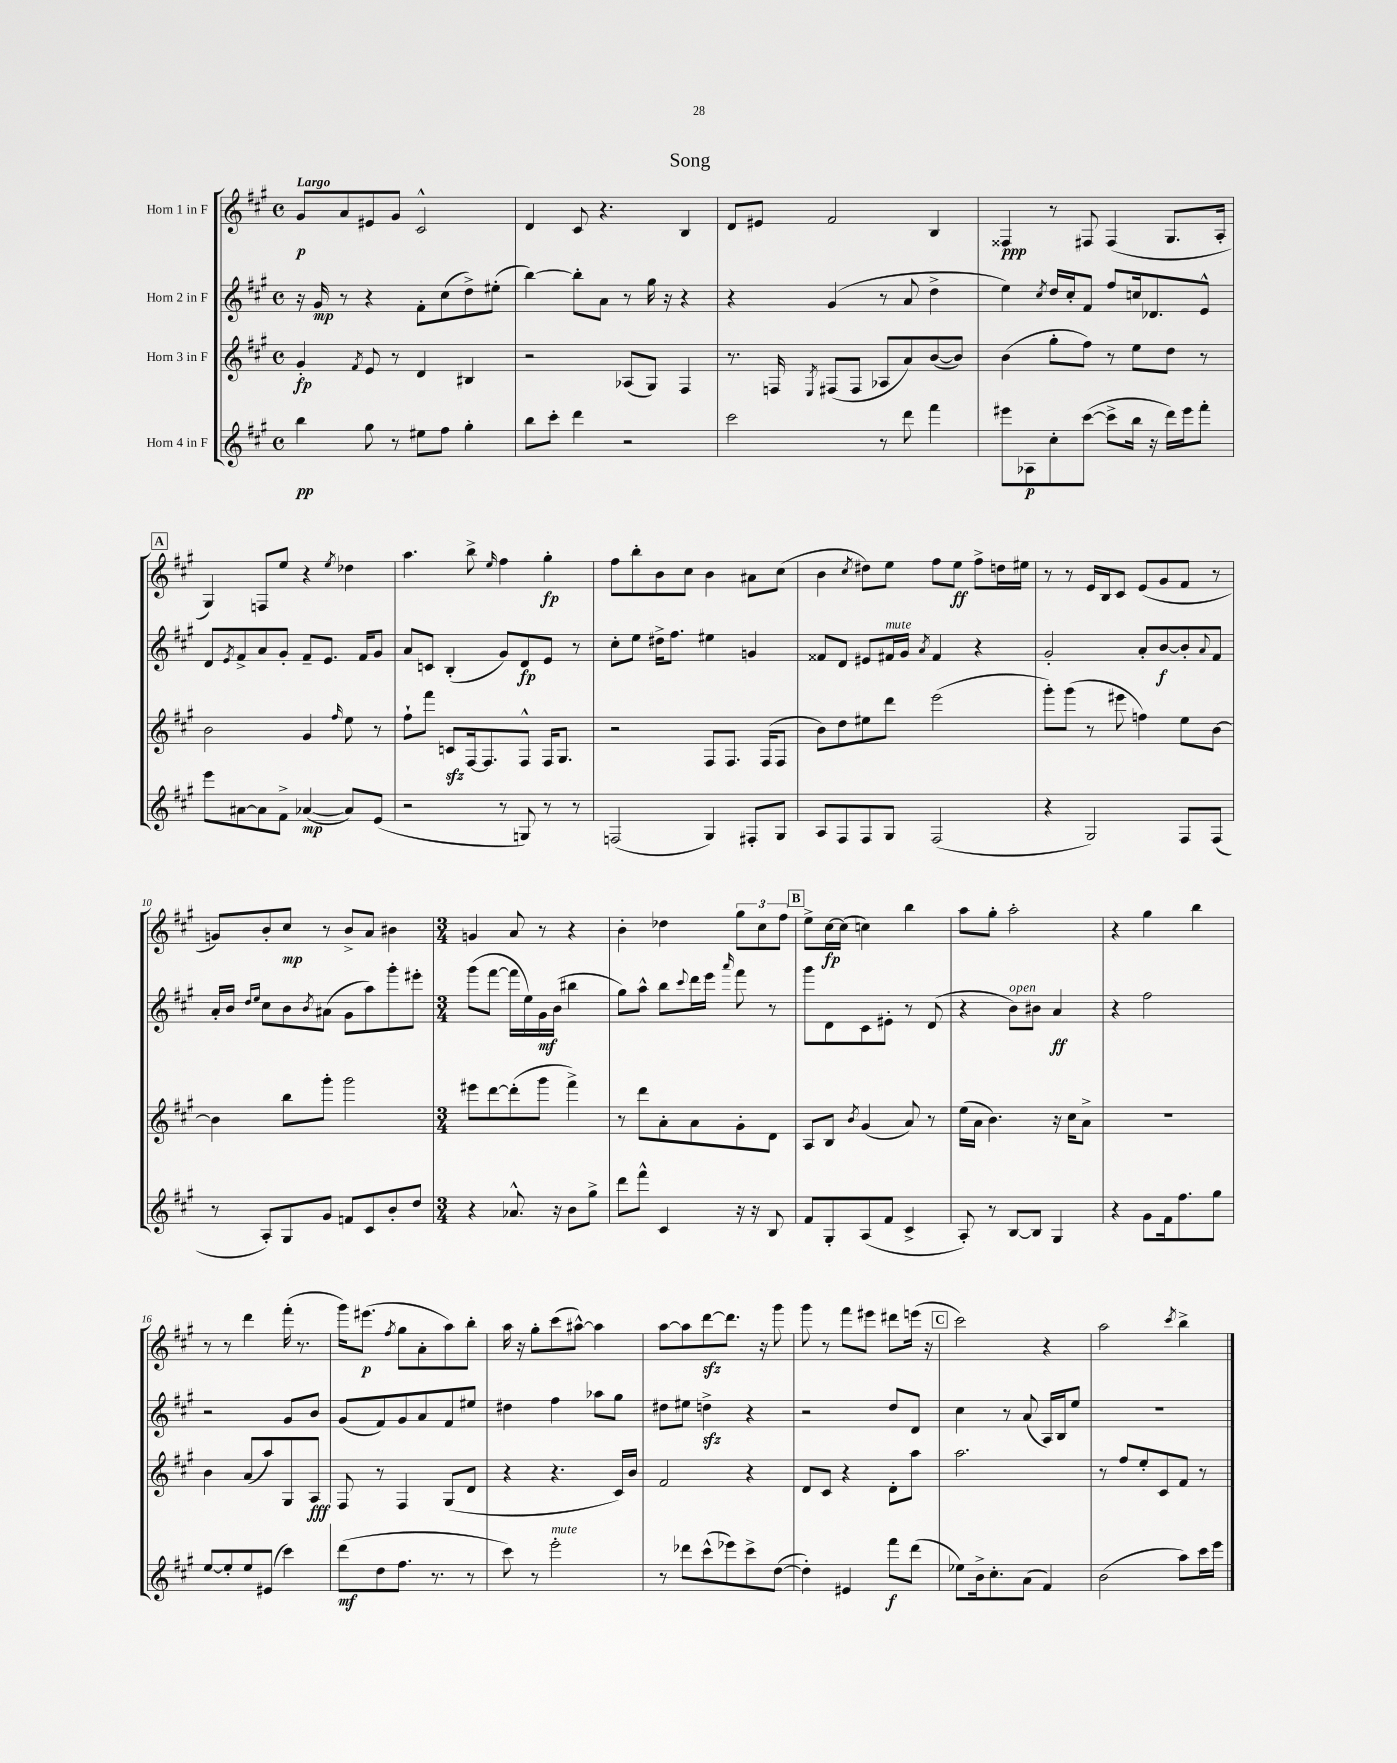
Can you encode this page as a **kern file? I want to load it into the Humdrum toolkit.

**kern	**dynam	**kern	**dynam	**kern	**dynam	**kern	**dynam
*part4	*part4	*part3	*part3	*part2	*part2	*part1	*part1
*staff4	*staff4	*staff3	*staff3	*staff2	*staff2	*staff1	*staff1
*I"Horn 4 in F	*	*I"Horn 3 in F	*	*I"Horn 2 in F	*	*I"Horn 1 in F	*
*clefG2	*	*clefG2	*	*clefG2	*	*clefG2	*
*k[f#c#g#]	*	*k[f#c#g#]	*	*k[f#c#g#]	*	*k[f#c#g#]	*
*M4/4	*	*M4/4	*	*M4/4	*	*M4/4	*
*met(c)	*	*met(c)	*	*met(c)	*	*met(c)	*
=1	=1	=1	=1	=1	=1	=1	=1
!	!	!	!	!	!	!LO:TX:a:B:t=Largo	!
4bb\	pp	4g#'/	fp	16r	.	8g#/L	p
.	.	.	.	16g#/	mp	.	.
.	.	.	.	8r	.	8a/	.
.	.	8qf#/	.	.	.	.	.
8gg#\	.	8e/	.	4r	.	8e#X/	.
8r	.	8r	.	.	.	8g#/J	.
8ee#X\L	.	4d/	.	8f#'\L	.	2c#^^/	.
8ff#\J	.	.	.	(8cc#\	.	.	.
4gg#'\	.	4B#X/	.	8dd^\)	.	.	.
.	.	.	.	(8ee#X'\J	.	.	.
=2	=2	=2	=2	=2	=2	=2	=2
8bb\L	.	2r	.	[4bb\)	.	4d/	.
8ccc#'\J	.	.	.	.	.	.	.
4ddd\	.	.	.	8bb'\L]	.	8c#/	.
.	.	.	.	8a\J	.	4.r	.
2r	.	(8A-X/L	.	8r	.	.	.
.	.	8G#/J)	.	16gg#\	.	.	.
.	.	.	.	16r	.	.	.
.	.	4F#/	.	4r	.	4B/	.
=3	=3	=3	=3	=3	=3	=3	=3
2ccc#\	.	8.r	.	4r	.	8d/L	.
.	.	.	.	.	.	8e#X/J	.
.	.	16Fn/	.	.	.	.	.
.	.	8qE/	.	.	.	.	.
.	.	(8F#X/L	.	(4g#/	.	2f#/	.
.	.	8F#/J	.	.	.	.	.
8r	.	8A-X/L	.	8r	.	.	.
8ddd\	.	8a/)	.	8a/	.	.	.
4fff#\	.	([8b/	.	4dd^\	.	4B/	.
.	.	8b/J])	.	.	.	.	.
=4	=4	=4	=4	=4	=4	=4	=4
8eee#X\L	.	(4b\	.	4ee\)	.	4F##X/	ppp
8A-X\	p	.	.	.	.	.	.
.	.	.	.	8qcc#/	.	.	.
8cc#'\	.	8gg#'\L	.	16dd/LL	.	8r	.
.	.	.	.	16cc#'/J	.	.	.
([8ccc#\J	.	8ff#\J)	.	8f#/J	.	8F#X/	.
8ccc#^\L]	.	8r	.	8ff#/L	.	(4F#/	.
16bb\Jk	.	8ee\L	.	16ccn/k	.	.	.
16r	.	.	.	8.d-X/	.	.	.
16ddd\LL)	.	8dd\J	.	.	.	8.G#/L	.
16eee#\J	.	.	.	.	.	.	.
8fff#'\J	.	8r	.	8e^^/J	.	.	.
.	.	.	.	.	.	16A'/Jk	.
!!LO:LB:g=z
!!LO:REH:place=s1:t=A
=5	=5	=5	=5	=5	=5	=5	=5
8eee\L	.	2b\	.	8d/L	.	4G#/)	.
.	.	.	.	8qe/	.	.	.
[8a#X\	.	.	.	8f#^/	.	.	.
8a#\]	.	.	.	8a/	.	8Fn/L	.
8f#^\J	.	.	.	8g#'/J	.	8ee/J	.
([4a-X/	mp	4g#/	.	8f#~/L	.	4r	.
.	.	.	.	8.e/J	.	.	.
.	.	16qqff#/	.	.	.	8qee/	.
8a-/L])	.	8ee\	.	.	.	4dd-X\	.
.	.	.	.	16f#/KL	.	.	.
(8e/J	.	8r	.	8g#/J	.	.	.
=6	=6	=6	=6	=6	=6	=6	=6
2r	.	8ff#`\L	.	8a/L	.	4.aa\	.
.	.	8fff#\J	.	8cn/J	.	.	.
.	.	8cnzz/L	.	(4B'/	.	.	.
.	.	[16F#/k	.	.	.	8bb^\	.
.	.	8.F#/]	.	.	.	.	.
.	.	.	.	.	.	16qqee/	.
8r	.	.	.	8g#/L)	.	4ff#\	.
8Gn/)	.	8F#^^/J	.	8d/	fp	.	.
8r	.	16F#/KL	.	8e/J	.	4gg#'\	fp
.	.	8.G#/J	.	.	.	.	.
8r	.	.	.	8r	.	.	.
=7	=7	=7	=7	=7	=7	=7	=7
(2Fn/	.	2r	.	8cc#'\L	.	8ff#\L	.
.	.	.	.	8ee\J	.	8bb'\	.
.	.	.	.	16dd#X^\KL	.	8b\	.
.	.	.	.	8.ff#\J	.	.	.
.	.	.	.	.	.	8cc#\J	.
4G#/)	.	8F#/L	.	4ee#X\	.	4b\	.
.	.	8.F#/J	.	.	.	.	.
8F#X'/L	.	.	.	4gn/	.	8a#X\L	.
.	.	(16F#/KL	.	.	.	.	.
8G#/J	.	8F#/J	.	.	.	(8cc#\J	.
=8	=8	=8	=8	=8	=8	=8	=8
8A/L	.	8b\L)	.	8f##X/L	.	4b\	.
8F#/	.	8dd\	.	8d/J	.	.	.
.	.	.	.	.	.	8qcc#/	.
8F#/	.	8ee#X\	.	8e#X/L	.	8dd#X\L)	.
!	!	!	!	!LO:TX:a:i:t=mute	!	!	!
8G#/J	.	8ddd\J	.	16f#X/L	.	8ee\J	.
.	.	.	.	16g#/JJ	.	.	.
.	.	.	.	8qa/	.	.	.
(2F#/	.	(2eee\	.	4f#/	.	8ff#\L	.
.	.	.	.	.	.	8ee\J	ff
.	.	.	.	4r	.	8ff#^\L	.
.	.	.	.	.	.	16ddn\L	.
.	.	.	.	.	.	16ee#X\JJ	.
=9	=9	=9	=9	=9	=9	=9	=9
4r	.	8ggg#'\L)	.	2g#'/	.	8r	.
.	.	(8ggg#\J	.	.	.	8r	.
2G#/)	.	8r	.	.	.	16e/LL	.
.	.	.	.	.	.	16B/J	.
.	.	8eee#X\	.	.	.	8c#/J	.
.	.	4ffn\)	.	8a'/L	.	(8e/L	.
.	.	.	.	[8b/	f	8g#/	.
8F#/L	.	8ee\L	.	8b'/]	.	8f#/J	.
.	.	.	.	8qqa/	.	.	.
(8F#/J	.	[8b\J	.	8f#/J	.	8r	.
!!LO:LB:g=z
=10	=10	=10	=10	=10	=10	=10	=10
8r	.	4b\]	.	16a'/LL	.	8gn/L)	.
.	.	.	.	16b/JJ	.	.	.
.	.	.	.	16qqdd/LL	.	.	.
.	.	.	.	16qqee/JJ	.	.	.
8A'/L)	.	.	.	8cc#\L	.	8b'/	.
8G#/	.	8bb\L	.	8b\	.	8cc#/J	mp
.	.	.	.	8qb/	.	.	.
8g#/J	.	8ggg#'\J	.	(8a#X\J	.	8r	.
8fn/L	.	2ggg#\	.	8g#\L	.	8b^/L	.
8c#/	.	.	.	8aa\)	.	8a/J	.
8b'/	.	.	.	8ggg#'\	.	4b#X\	.
8dd/J	.	.	.	8eee#X'\J	.	.	.
=11	=11	=11	=11	=11	=11	=11	=11
*M3/4	*	*M3/4	*	*M3/4	*	*M3/4	*
4r	.	8eee#X\L	.	(8ggg#\L	.	4gn/	.
.	.	[8ddd\	.	[8fff#\J	.	.	.
8.a-X^^/	.	(8ddd'\]	.	16fff#\LL]	.	8a/	.
.	.	.	.	16ee\)	.	.	.
.	.	8ggg#\J	.	16g#\	mf	8r	.
16r	.	.	.	(16b\JJ	.	.	.
8b\L	.	4fff#^\)	.	4bb#X\	.	4r	.
8gg#^\J	.	.	.	.	.	.	.
=12	=12	=12	=12	=12	=12	=12	=12
8ddd\L	.	8r	.	8gg#\L)	.	4b'\	.
8fff#^^\J	.	8ddd\L	.	8aa^^\J	.	.	.
4c#/	.	8a'\	.	8bb\L	.	4dd-X\	.
.	.	.	.	8qqccc#/	.	.	.
.	.	8a\	.	16ddd\L	.	.	.
.	.	.	.	16eee\JJ	.	.	.
.	.	.	.	16qqaaa/	.	.	.
16r	.	8g#'\	.	8fff#\	.	12gg#\L	.
16r	.	.	.	.	.	.	.
.	.	.	.	.	.	12cc#\	.
8B/	.	8d\J	.	8r	.	.	.
.	.	.	.	.	.	12ff#\J	.
!!LO:REH:place=s1:t=B
=13	=13	=13	=13	=13	=13	=13	=13
8f#/L	.	8A/L	.	8ggg#\L	.	8ee^\L	.
8G#'/	.	8B/J	.	8d\	.	[16cc#\L	fp
.	.	.	.	.	.	(16cc#\JJ]	.
.	.	8qb/	.	.	.	.	.
(8A/	.	(4g#/	.	8c#\	.	4ccn\)	.
8f#/J	.	.	.	8e#X'\J	.	.	.
4c#^/	.	8a/)	.	8r	.	4bb\	.
.	.	8r	.	(8d/	.	.	.
=14	=14	=14	=14	=14	=14	=14	=14
8A'/)	.	(16ee\LL	.	4r	.	8aa\L	.
.	.	16a\JJ	.	.	.	.	.
8r	.	4.b\)	.	.	.	8gg#'\J	.
!	!	!	!	!LO:TX:a:i:t=open	!	!	!
[8B/L	.	.	.	8b\L)	.	2aa'\	.
8B/J]	.	.	.	8b#X\J	.	.	.
4G#/	.	16r	.	4a/	ff	.	.
.	.	16cc#\KL	.	.	.	.	.
.	.	8a^\J	.	.	.	.	.
=15	=15	=15	=15	=15	=15	=15	=15
4r	.	2.r	.	4r	.	4r	.
8g#\L	.	.	.	2ff#\	.	4gg#\	.
16f#\k	.	.	.	.	.	.	.
8.ff#\	.	.	.	.	.	.	.
.	.	.	.	.	.	4bb\	.
8gg#\J	.	.	.	.	.	.	.
!!LO:LB:g=z
=16	=16	=16	=16	=16	=16	=16	=16
[8ee/L	.	4b\	.	2r	.	8r	.
8ee'/]	.	.	.	.	.	8r	.
8ee/	.	(8a/L	.	.	.	4ddd\	.
(8e#X/J	.	8aa/)	.	.	.	.	.
4ccc#\)	.	8G#/	.	8g#/L	.	(16fff#'\	.
.	.	.	.	.	.	8.r	.
.	.	8A/J	fff	8b/J	.	.	.
=17	=17	=17	=17	=17	=17	=17	=17
(8ddd\L	mf	8F#/	.	(8g#/L	.	16ggg#\KL)	.
.	.	.	.	.	.	(8.eee#X\J	p
8dd\	.	8r	.	8f#/)	.	.	.
.	.	.	.	.	.	8qff#/	.
8.ff#\J	.	4F#/	.	8g#/	.	8gg#\L	.
.	.	.	.	8a/	.	8a'\	.
8.r	.	.	.	.	.	.	.
.	.	(8G#/L	.	8f#/	.	8aa\)	.
8r	.	8d/J	.	8ee#X/J	.	8bb'\J	.
=18	=18	=18	=18	=18	=18	=18	=18
8ccc#\)	.	4r	.	4dd#X\	.	16aa\	.
.	.	.	.	.	.	16r	.
8r	.	.	.	.	.	8gg#'\L	.
!LO:TX:a:i:t=mute	!	!	!	!	!	!	!
2eee'\	.	4.r	.	4ff#\	.	(8ccc#\	.
.	.	.	.	.	.	[8aa#X^^\J)	.
.	.	.	.	8aa-X\L	.	4aa#\]	.
.	.	16c#/LL)	.	8gg#\J	.	.	.
.	.	16b/JJ	.	.	.	.	.
=19	=19	=19	=19	=19	=19	=19	=19
8r	.	2f#/	.	8dd#X\L	.	[8aa\L	.
8ddd-X\L	.	.	.	8ee#X\J	.	8aa\]	.
(8ccc#^^\	.	.	.	4ddnzz^\	.	[8dddzz\	.
8eee-X\)	.	.	.	.	.	8.ddd\J]	.
8ccc#^\	.	4r	.	4r	.	.	.
.	.	.	.	.	.	16r	.
([8dd\J	.	.	.	.	.	8ggg#\	.
=20	=20	=20	=20	=20	=20	=20	=20
4dd'\])	.	8d/L	.	2r	.	8ggg#\	.
.	.	8c#/J	.	.	.	8r	.
4e#X/	.	4r	.	.	.	8fff#\L	.
.	.	.	.	.	.	8eee#X\J	.
8fff#\L	f	8d'\L	.	8dd/L	.	8ddd#X\L	.
(8ddd\J	.	8aa\J	.	8d/J	.	(16eeen\Jk	.
.	.	.	.	.	.	16r	.
!!LO:REH:place=s1:t=C
=21	=21	=21	=21	=21	=21	=21	=21
8ee-X\L)	.	2.aa\	.	4cc#\	.	2ccc#\)	.
16b^\k	.	.	.	.	.	.	.
8.cc#'\	.	.	.	.	.	.	.
.	.	.	.	8r	.	.	.
(8a\J	.	.	.	(8a/	.	.	.
4f#/)	.	.	.	16A/LL)	.	4r	.
.	.	.	.	16B/J	.	.	.
.	.	.	.	8ee/J	.	.	.
=22	=22	=22	=22	=22	=22	=22	=22
(2b\	.	8r	.	2.r	.	2aa\	.
.	.	8ff#/L	.	.	.	.	.
.	.	8ee'/	.	.	.	.	.
.	.	8c#/	.	.	.	.	.
.	.	.	.	.	.	8qccc#/	.
8aa\L)	.	8f#/J	.	.	.	4bb^\	.
16ccc#\L	.	8r	.	.	.	.	.
16eee\JJ	.	.	.	.	.	.	.
==	==	==	==	==	==	==	==
*-	*-	*-	*-	*-	*-	*-	*-
